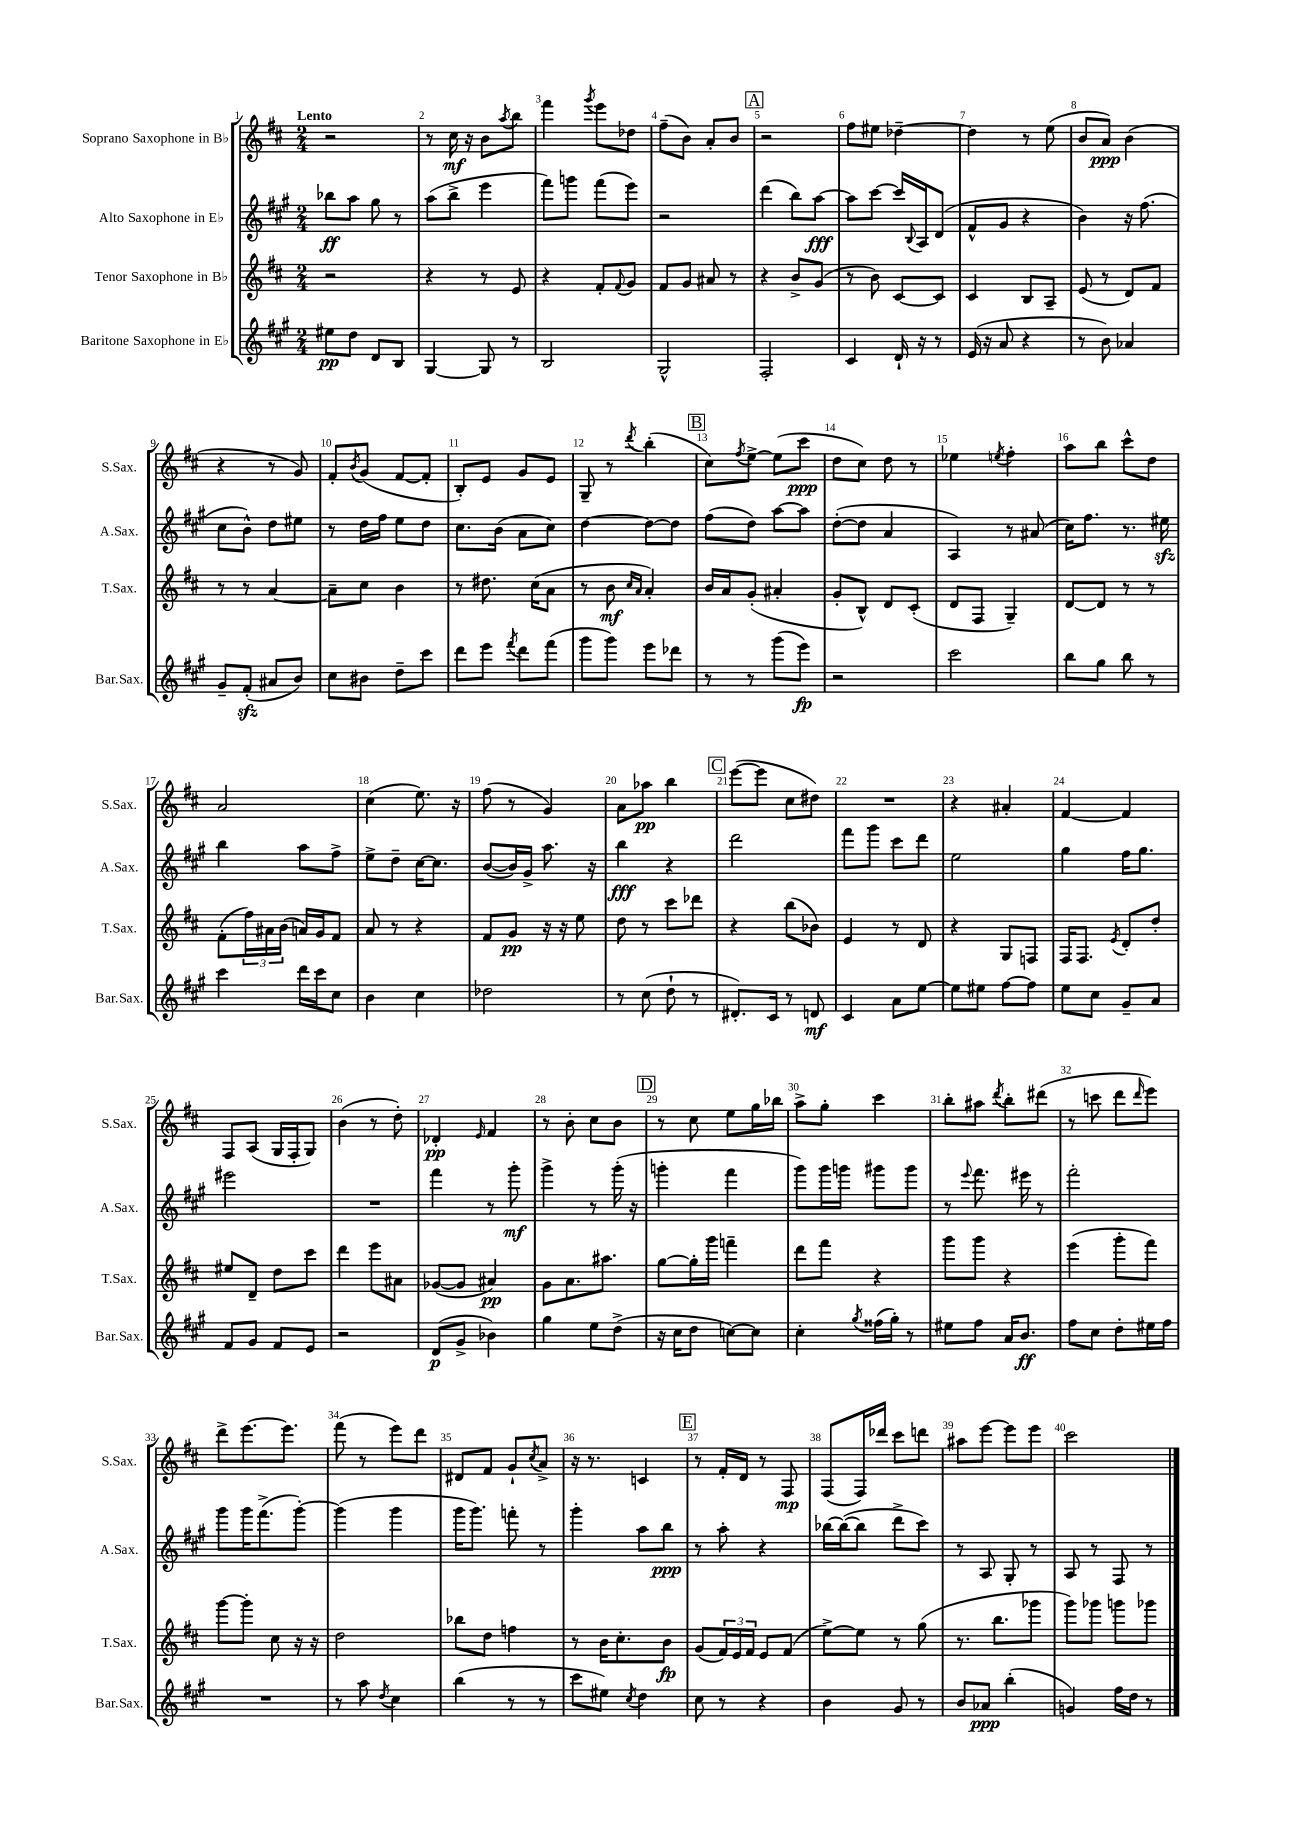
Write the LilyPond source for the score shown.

<<
\new StaffGroup <<
\new Staff = "s0" \with { instrumentName = "Soprano Saxophone in Bb" shortInstrumentName = "S.Sax." } {
    \clef treble \key d \major \numericTimeSignature \time 2/4 \tempo "Lento"
    r2 |
    r8 cis''16\mf r16 b'8 \acciaccatura { a''8 } b''8 |
    fis'''4 \acciaccatura { g'''8 } e'''8 des''8 |
    fis''8--( b'8) a'8-. b'8 |
    \mark \markup { \box "A" } r2 |
    fis''8 eis''8 des''4~-- |
    des''4 r8 e''8( |
    b'8 a'8\ppp) b'4( |
    r4 r8 g'8) |
    fis'8-. \acciaccatura { b'8 } g'8( fis'8~ fis'8-. |
    b8-.) e'8 g'8 e'8 |
    g8-- r8 \acciaccatura { d'''8 } b''4-.( |
    \mark \markup { \box "B" } cis''8) \acciaccatura { fis''8 } e''8~-> e''8( cis'''8\ppp |
    d''8 cis''8) d''8 r8 |
    ees''4 \acciaccatura { e''8 } fis''4-. |
    a''8 b''8 cis'''8-^ d''8 |
    a'2 |
    cis''4( e''8.) r16 |
    fis''8( r8 g'4) |
    a'8 aes''8\pp b''4 |
    \mark \markup { \box "C" } e'''8~( e'''8 cis''8 dis''8) |
    R2 |
    r4 ais'4-. |
    fis'4~ fis'4 |
    fis8 a8( g16 fis16-. g8) |
    b'4( r8 d''8-.) |
    des'4-.\pp \grace { e'16 } fis'4 |
    r8 b'8-. cis''8 b'8 |
    \mark \markup { \box "D" } r8 cis''8 e''8 g''16 bes''16 |
    a''8-> g''8-. cis'''4 |
    b''8-. ais''8 \acciaccatura { d'''8 } b''8-. dis'''8( |
    r8 c'''8 d'''8 \grace { d'''16 } e'''8) |
    d'''8-> e'''8.~ e'''8. |
    fis'''8( r8 e'''8) d'''8 |
    dis'8 fis'8 g'8-! \acciaccatura { cis''8 } a'8-> |
    r16 r8. c'4 |
    \mark \markup { \box "E" } r8 fis'16-. d'16 r8 fis8\mp |
    fis8( fis16) des'''16 cis'''8 d'''8 |
    ais''8 e'''8~ e'''8 e'''8 |
    cis'''2 \bar "|." |
}
\new Staff = "s1" \with { instrumentName = "Alto Saxophone in Eb" shortInstrumentName = "A.Sax." } {
    \clef treble \key a \major \numericTimeSignature \time 2/4
    bes''8\ff a''8 gis''8 r8 |
    a''8( b''8-> e'''4 |
    fis'''8) g'''8 fis'''8( e'''8) |
    r2 |
    \mark \markup { \box "A" } d'''4( b''8) a''8~\fff |
    a''8 cis'''8~ cis'''16 \appoggiatura { b8 } a16 d'8( |
    fis'8-^ gis'8 r4 |
    b'4) r16 fis''8.( |
    cis''8 b'8-^) d''8 eis''8 |
    r8 d''16 fis''16 e''8 d''8 |
    cis''8. b'16( a'8 cis''8) |
    d''4~ d''8~ d''8 |
    \mark \markup { \box "B" } fis''8( d''8) a''8~ a''8 |
    d''8~-.( d''8 a'4 |
    a4) r8 ais'8( |
    cis''16) fis''8. r8. eis''16\sfz |
    b''4 a''8 fis''8-> |
    e''8-> d''8-- cis''16~ cis''8. |
    b'8~( b'16) gis'16-> a''8. r16 |
    b''4\fff r4 |
    \mark \markup { \box "C" } d'''2 |
    fis'''8 gis'''8 cis'''8 d'''8 |
    e''2 |
    gis''4 fis''16 gis''8. |
    eis'''2 |
    R2 |
    fis'''4 r8 gis'''8-.\mf |
    gis'''4-> r8 gis'''16-.( r16 |
    \mark \markup { \box "D" } g'''4-. fis'''4 |
    gis'''8) gis'''16 g'''16 gis'''8 gis'''8 |
    r8 \appoggiatura { e'''8 } fis'''8. eis'''16 r8 |
    fis'''2-. |
    gis'''8 gis'''16 fis'''8.->( gis'''8~-.) |
    gis'''4( gis'''4 |
    gis'''16 gis'''8.) f'''8-. r8 |
    gis'''4-. a''8 b''8\ppp |
    \mark \markup { \box "E" } r8 a''8-. r4 |
    bes''16~ bes''16~( bes''8 d'''8-> cis'''8) |
    r8 a8 gis8-. r8 |
    a8 r8 fis8 r8 \bar "|." |
}
\new Staff = "s2" \with { instrumentName = "Tenor Saxophone in Bb" shortInstrumentName = "T.Sax." } {
    \clef treble \key d \major \numericTimeSignature \time 2/4
    r2 |
    r4 r8 e'8 |
    r4 fis'8-. \appoggiatura { fis'8 } g'8 |
    fis'8 g'8 ais'8 r8 |
    \mark \markup { \box "A" } r4 b'8-> g'8( |
    r8 b'8) cis'8~ cis'8 |
    cis'4 b8 a8-- |
    e'8( r8 d'8) fis'8 |
    r8 r8 a'4~ |
    a'8-- cis''8 b'4 |
    r8 dis''8. cis''16( a'8 |
    r8 b'8\mf \grace { cis''16 a'16 } a'4-.) |
    \mark \markup { \box "B" } b'16 a'16 g'8-.( ais'4-. |
    g'8-. b8-^) d'8 cis'8-.( |
    d'8 fis8 g4--) |
    d'8~ d'8 r8 r8 |
    fis'8-.( \tuplet 3/2 { fis''16) ais'16 b'16( } a'16) g'16 fis'8 |
    a'8 r8 r4 |
    fis'8 g'8\pp r16 r16 e''8 |
    d''8 r8 cis'''8 des'''8 |
    \mark \markup { \box "C" } r4 b''8( bes'8) |
    e'4 r8 d'8 |
    r4 g8 f8 |
    fis16 fis8. \acciaccatura { e'8 } d'8-. d''8-. |
    eis''8 d'8-- d''8 cis'''8 |
    d'''4 e'''8 ais'8 |
    ges'8~( ges'8 ais'4\pp) |
    g'8 a'8. ais''8. |
    \mark \markup { \box "D" } g''8~ g''16-. g'''16 f'''4-- |
    d'''8 fis'''8 r4 |
    g'''8 g'''8 r4 |
    e'''4( g'''8-. fis'''8) |
    g'''8~ g'''8-. cis''8 r16 r16 |
    d''2 |
    bes''8 d''8 f''4 |
    r8 b'16 cis''8.-. b'8\fp |
    \mark \markup { \box "E" } g'8( \tuplet 3/2 { fis'16) e'16 fis'16 } e'8 fis'8( |
    e''8~->) e''8 r8 g''8( |
    r8. b''8. ges'''8 |
    g'''8) ges'''8 g'''8 ges'''8 \bar "|." |
}
\new Staff = "s3" \with { instrumentName = "Baritone Saxophone in Eb" shortInstrumentName = "Bar.Sax." } {
    \clef treble \key a \major \numericTimeSignature \time 2/4
    eis''8\pp d''8 d'8 b8 |
    gis4~ gis8 r8 |
    b2 |
    gis2-^ |
    \mark \markup { \box "A" } fis2-. |
    cis'4 d'16-! r16 r8 |
    e'16( r16 a'8 r4 |
    r8 b'8) aes'4 |
    gis'8-- fis'8-.\sfz( ais'8 b'8) |
    cis''8 bis'8 d''8-- cis'''8 |
    d'''8 e'''8 \acciaccatura { fis'''8 } d'''8 fis'''8( |
    gis'''8 gis'''8) e'''8 des'''8 |
    \mark \markup { \box "B" } r8 r8 gis'''8( e'''8\fp) |
    r2 |
    cis'''2 |
    b''8 gis''8 b''8 r8 |
    cis'''4 d'''16 cis'''16 cis''8 |
    b'4 cis''4 |
    des''2 |
    r8 cis''8( d''8-! r8 |
    \mark \markup { \box "C" } dis'8.-.) cis'16 r8 d'8\mf |
    cis'4 a'8 e''8~ |
    e''8 eis''8 fis''8~ fis''8 |
    e''8 cis''8 gis'8-- a'8 |
    fis'8 gis'8 fis'8 e'8 |
    r2 |
    d'8\p( gis'8-> bes'4) |
    gis''4 e''8 d''8->( |
    \mark \markup { \box "D" } r16 cis''16 d''8 c''8~) c''8 |
    cis''4-. \acciaccatura { gis''8 } fisis''16( gis''16-.) r8 |
    eis''8 fis''8 a'16 b'8.\ff |
    fis''8 cis''8 d''8-. eis''16 fis''16 |
    R2 |
    r8 a''8 \acciaccatura { d''8 } cis''4 |
    b''4( r8 r8 |
    cis'''8 eis''8) \acciaccatura { cis''8 } d''4 |
    \mark \markup { \box "E" } cis''8 r8 r4 |
    b'4 gis'8 r8 |
    b'8 aes'8\ppp b''4-.( |
    g'4) fis''16 d''16 r8 \bar "|." |
}
>>
>>
\layout { \context { \Score \override BarNumber.break-visibility = ##(#f #t #t) barNumberVisibility = #all-bar-numbers-visible } }
